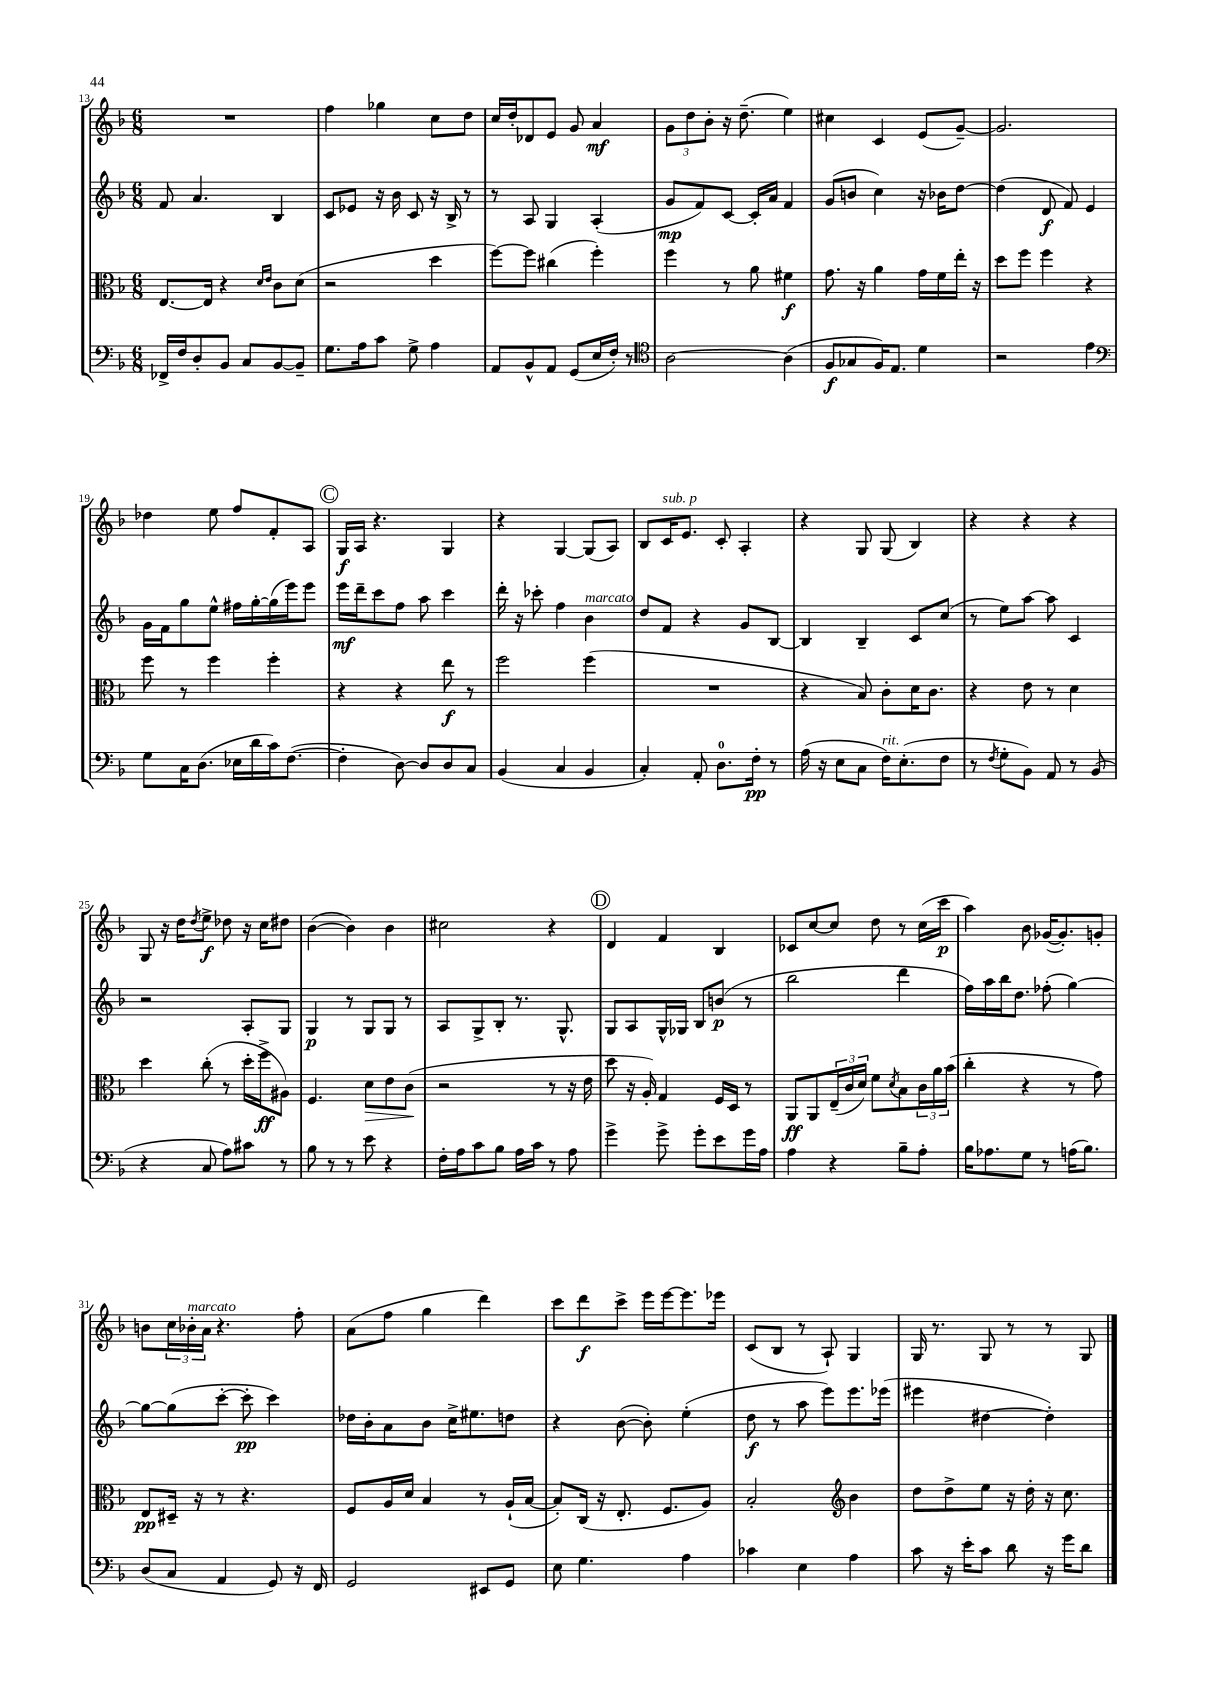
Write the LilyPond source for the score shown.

<<
\new StaffGroup <<
\new Staff = "s0" {
    \clef treble \key f \major \numericTimeSignature \time 6/8
    R2. |
    f''4 ges''4 c''8 d''8 |
    c''16 d''16-. des'8 e'8 g'8 a'4\mf |
    \tuplet 3/2 { g'8 d''8 bes'8-. } r16 d''8.--( e''4) |
    cis''4 c'4 e'8( g'8~--) |
    g'2. |
    des''4 e''8 f''8 f'8-. a8 |
    \mark \markup { \circle "C" } g16\f a16 r4. g4 |
    r4 g4~ g8( a8) |
    bes8 c'16^\markup { \italic "sub. p" } e'8. c'8-. a4-. |
    r4 g8 g8( bes4) |
    r4 r4 r4 |
    g8 r16 d''16 \acciaccatura { d''8 } e''8->\f des''8 r16 c''16 dis''8 |
    bes'4~( bes'4) bes'4 |
    cis''2 r4 |
    \mark \markup { \circle "D" } d'4 f'4 bes4 |
    ces'8 c''8~ c''8 d''8 r8 c''16( c'''16\p |
    a''4) bes'8 ges'16~( ges'8.-.) g'8-. |
    b'8 \tuplet 3/2 { c''16 bes'16-.^\markup { \italic "marcato" } a'16 } r4. f''8-. |
    a'8( f''8 g''4 d'''4) |
    c'''8 d'''8\f c'''8-> e'''16 e'''16~ e'''8. ees'''16 |
    c'8( bes8 r8 a8-!) g4 |
    g16 r8. g8 r8 r8 g8 \bar "|." |
}
\new Staff = "s1" {
    \clef treble \key f \major \numericTimeSignature \time 6/8
    f'8 a'4. bes4 |
    c'8 ees'8 r16 bes'16 c'8 r16 bes16-> r8 |
    r8 a8 g4 a4-.( |
    g'8\mp f'8) c'8~ c'16-. a'16 f'4 |
    g'8( b'8 c''4) r16 bes'16 d''8~ |
    d''4( d'8\f f'8) e'4 |
    g'16 f'16 g''8 e''8-^ fis''16 g''16~-. g''16( e'''16) e'''8 |
    \mark \markup { \circle "C" } e'''16\mf d'''16-- c'''8 f''8 a''8 c'''4 |
    d'''16-. r16 ces'''8-. f''4 bes'4^\markup { \italic "marcato" } |
    d''8 f'8 r4 g'8 bes8~ |
    bes4 bes4-- c'8 c''8( |
    r8 e''8) a''8~ a''8 c'4 |
    r2 a8-. g8 |
    g4\p r8 g8 g8 r8 |
    a8 g8-> bes8-. r8. g8.-^ |
    \mark \markup { \circle "D" } g8 a8 g16-^ ges16 bes8 b'8\p( r8 |
    bes''2 d'''4 |
    f''16) a''16 bes''16 d''8. fes''8-.( g''4~) |
    g''8~ g''8( c'''8~-. c'''8-.\pp c'''4) |
    des''16 bes'16-. a'8 bes'8 c''16-> eis''8. d''8 |
    r4 bes'8~( bes'8-.) e''4-.( |
    d''8\f r8 a''8 e'''8) e'''8. ees'''16( |
    eis'''4 dis''4~ dis''4-.) \bar "|." |
}
\new Staff = "s2" {
    \clef alto \key f \major \numericTimeSignature \time 6/8
    e8.~ e16 r4 \grace { d'16 e'16 } c'8 d'8( |
    r2 d''4 |
    f''8~) f''8 cis''4( f''4-.) |
    f''4 r8 a'8 fis'4\f |
    g'8. r16 a'4 g'16 f'16 e''16-. r16 |
    d''8 f''8 f''4 r4 |
    f''8 r8 f''4 f''4-. |
    \mark \markup { \circle "C" } r4 r4 e''8\f r8 |
    f''2 f''4( |
    R2. |
    r4 bes8) c'8-. d'16 c'8. |
    r4 e'8 r8 d'4 |
    d''4 c''8-.( r8 d''16-. f''16->\ff ais8) |
    f4. d'8\> e'8 c'8\!( |
    r2 r8 r16 e'16 |
    \mark \markup { \circle "D" } d''8 r16 a16-.) g4 f16 d16 r8 |
    a,8\ff a,8 \tuplet 3/2 { e16--( c'16 d'16) } f'8 \acciaccatura { d'8 } bes8 \tuplet 3/2 { c'16 a'16 bes'16( } |
    c''4-. r4 r8 g'8) |
    e8\pp dis16-- r16 r8 r4. |
    f8 a16 d'16 bes4 r8 a16-!( bes16~ |
    bes8-.) c16( r16 e8.-. f8. a8) |
    bes2-. \clef treble bes'4 |
    d''8 d''8-> e''8 r16 d''16-. r16 c''8. \bar "|." |
}
\new Staff = "s3" {
    \clef bass \key f \major \numericTimeSignature \time 6/8
    fes,16-> f16 d8-. bes,8 c8 bes,8~ bes,8-- |
    g8. a16 c'8 g8-> a4 |
    a,8 bes,8-^ a,8 g,8( e16 f16-.) r8 |
    \clef tenor a2~ a4( |
    f8\f ges8 f16) e8. d'4 |
    r2 e'4 |
    \clef bass g8 c16 d8.( ees16 d'16 c'16) f8.~( |
    \mark \markup { \circle "C" } f4-. d8~) d8 d8 c8 |
    bes,4( c4 bes,4 |
    c4-.) a,8-. d8.-0 f16-.\pp r8 |
    a16( r16 e8 c8 f16^\markup { \italic "rit." }) e8.-.( f8 |
    r8 \acciaccatura { f8 } g8-. bes,8) a,8 r8 bes,8( |
    r4 c8 a8) cis'8 r8 |
    bes8 r8 r8 e'8 r4 |
    f16-. a16 c'8 bes8 a16 c'16 r8 a8 |
    \mark \markup { \circle "D" } g'4-> g'8-> g'8-. e'8 g'16 a16 |
    a4 r4 bes8-- a8-. |
    bes16 aes8. g8 r8 a16( bes8.) |
    d8( c8 a,4 g,8) r16 f,16 |
    g,2 eis,8 g,8 |
    e8 g4. a4 |
    ces'4 e4 a4 |
    c'8 r16 e'16-. c'8 d'8 r16 g'16 d'8 \bar "|." |
}
>>
>>
\layout { \context { \Score currentBarNumber = #13 } }
